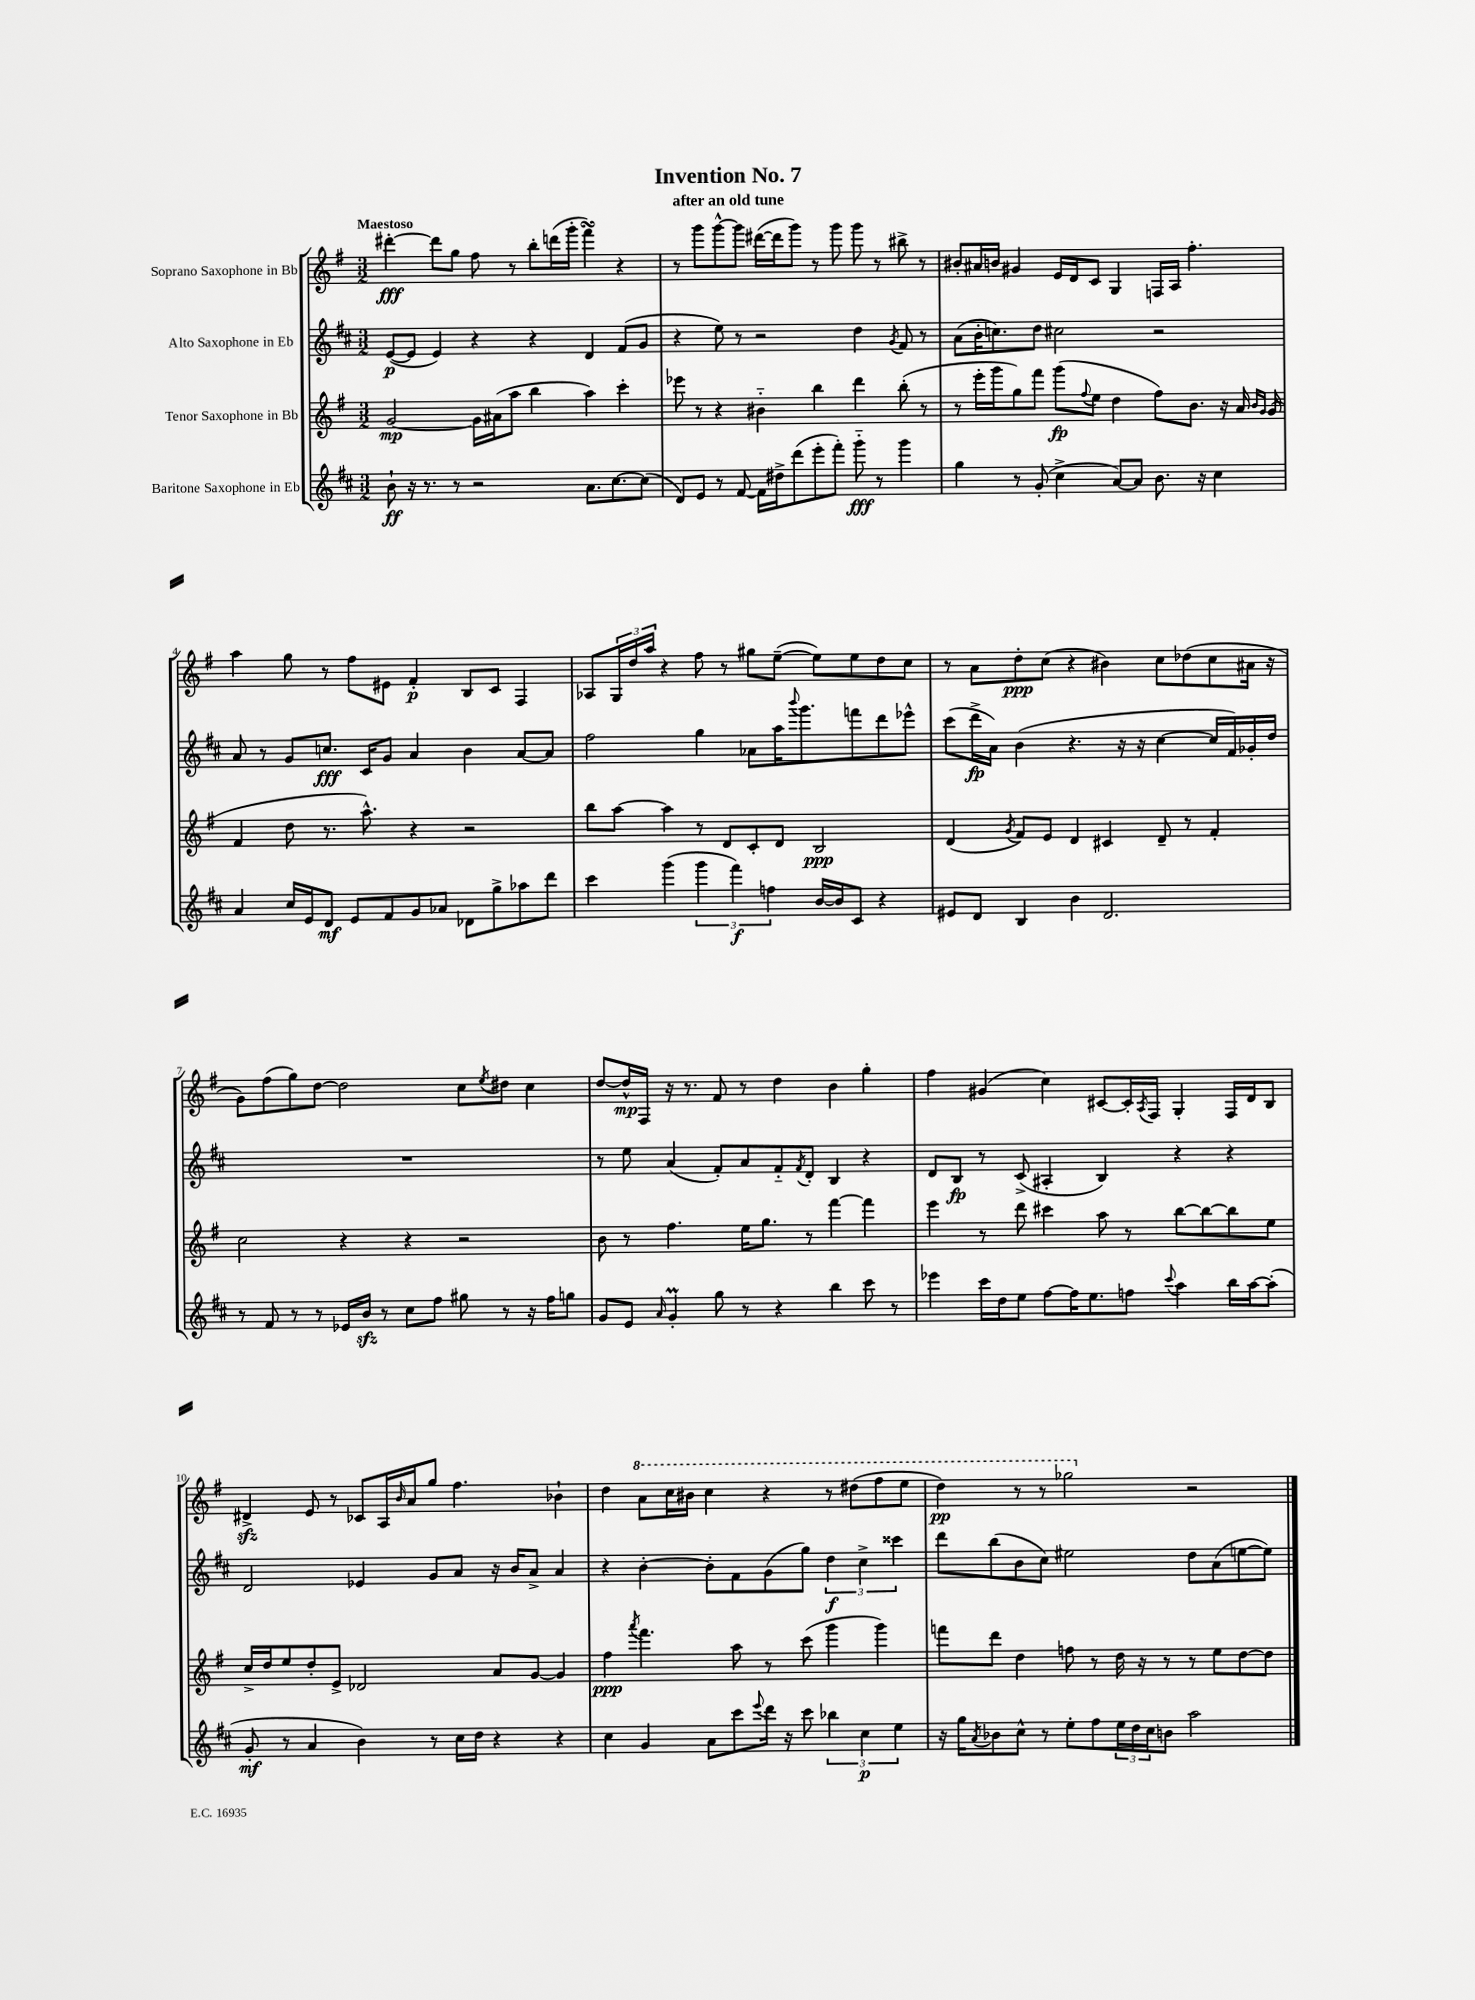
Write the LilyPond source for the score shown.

\header { title = "Invention No. 7" subtitle = "after an old tune" }
<<
\new StaffGroup <<
\new Staff = "s0" \with { instrumentName = "Soprano Saxophone in Bb" } {
    \clef treble \key g \major \numericTimeSignature \time 3/2 \tempo "Maestoso"
    dis'''4~-.\fff dis'''8 g''8 fis''8 r8 b''8-. d'''16( g'''16-. fis'''4\turn) r4 |
    r8 g'''8 g'''8~-^ g'''8 dis'''16~( dis'''16 g'''8) r8 g'''8 g'''8 r8 bis''8-> r8 |
    bis'8-. ais'16 b'16 gis'4 e'16 d'16 c'8 g4 f16 a16 fis''4.-. |
    a''4 g''8 r8 fis''8 eis'8 fis'4-.\p b8 c'8 fis4 |
    aes8 \tuplet 3/2 { g16 d''16 a''16 } r4 fis''8 r8 gis''8 e''8~--( e''8) e''8 d''8 c''8 |
    r8 a'8 d''8-.\ppp c''8( r4 bis'4) c''8 des''8( c''8 ais'16 r16 |
    g'8) fis''8( g''8) d''8~ d''2 c''8 \acciaccatura { e''8 } dis''8 c''4 |
    d''8~ d''16-^\mp fis16 r16 r8. fis'8 r8 d''4 b'4 g''4-. |
    fis''4 gis'4( c''4) cis'8~ cis'16-. \acciaccatura { a8 } fis16 g4-. fis16 d'16 b8 |
    dis'4->\sfz e'8 r8 ces'8 a16 \grace { b'16 } a'16 g''8 fis''4. bes'4-! |
    d''4 \ottava #1 a''8 c'''16 bis''16 c'''4 r4 r8 dis'''8( fis'''8 e'''8 |
    d'''4\pp) r8 r8 ges'''2 \ottava #0 r2 \bar "|." |
}
\new Staff = "s1" \with { instrumentName = "Alto Saxophone in Eb" } {
    \clef treble \key d \major \numericTimeSignature \time 3/2
    e'8~\p( e'8 e'4) r4 r4 d'4 fis'8( g'8 |
    r4 e''8) r8 r2 d''4 \acciaccatura { g'8 } fis'8 r8 |
    a'8( b'16-. c''8.) d''8 cis''2 r2 |
    a'8 r8 g'8 c''8.\fff cis'16 g'8 a'4 b'4 a'8~ a'8 |
    fis''2 g''4 aes'8 a''16 \appoggiatura { b'''8 } g'''8. f'''8 d'''8 ees'''8-^ |
    cis'''8( d'''16->\fp a'16) b'4( r4. r16 r16 cis''4~ cis''16 fis'16) ges'16-. d''16 |
    R1. |
    r8 e''8 a'4( fis'8-.) a'8 fis'8-_ \acciaccatura { fis'8 } d'8-. b4 r4 |
    d'8 b8\fp r8 cis'8->( ais4-. b4) r4 r4 |
    d'2 ees'4 g'8 a'8 r16 b'16 a'8-> a'4 |
    r4 b'4~-. b'8-. fis'8 g'8( g''8) \tuplet 3/2 { d''4\f cis''4-> cisis'''4 } |
    d'''8 b''8( b'8 cis''8) eis''2 d''8 a'8( e''8~ e''8) \bar "|." |
}
\new Staff = "s2" \with { instrumentName = "Tenor Saxophone in Bb" } {
    \clef treble \key g \major \numericTimeSignature \time 3/2
    g'2~\mp g'16 ais'16( a''8 b''4 a''4) c'''4-. |
    ees'''8 r8 r4 bis'4-_ b''4 d'''4 b''8-.( r8 |
    r8 e'''16-. g'''16 g''8) fis'''8 g'''8\fp( \appoggiatura { fis''8 } e''8 d''4 fis''8) b'8. r16 a'16 \grace { b'16 g'16 } g'16( |
    fis'4 d''8 r8. a''8.-^) r4 r2 |
    b''8 a''8~ a''4 r8 d'8 c'8-. d'8 b2\ppp |
    d'4( \acciaccatura { g'8 } fis'8) e'8 d'4 cis'4 d'8-- r8 fis'4-. |
    c''2 r4 r4 r2 |
    b'8 r8 fis''4. e''16 g''8. r8 fis'''4~ fis'''4 |
    e'''4 r8 d'''8 cis'''4 a''8 r8 b''8~ b''8~ b''8 e''8 |
    c''16-> d''16 e''8 d''8-. e'8-> des'2 a'8 g'8~ g'4 |
    fis''4\ppp \acciaccatura { a'''8 } fis'''4. a''8 r8 c'''8( g'''4 g'''4) |
    f'''8 d'''8 d''4 f''8 r8 d''16 r16 r8 r8 e''8 d''8~ d''8 \bar "|." |
}
\new Staff = "s3" \with { instrumentName = "Baritone Saxophone in Eb" } {
    \clef treble \key d \major \numericTimeSignature \time 3/2
    b'8-!\ff r16 r8. r8 r2 a'8. cis''8.~ cis''8( |
    d'8) e'8 r8 fis'8~ fis'16 dis''16-> d'''8( e'''8-. fis'''8-.) g'''8-_\fff r8 g'''4 |
    g''4 r8 g'8-.( cis''4-> a'8~) a'8 b'8. r16 cis''4 |
    a'4 cis''16 e'16 d'8\mf e'8 fis'8 g'8 aes'8 des'8 g''8-> aes''8 d'''8 |
    cis'''4 g'''4( \tuplet 3/2 { g'''4 fis'''4\f) f''4 } b'16~ b'16 cis'8 r4 |
    eis'8 d'8 b4 b'4 d'2. |
    r8 fis'8 r8 r8 ees'16 b'16\sfz r8 cis''8 fis''8 gis''8 r8 r16 fis''16 g''8 |
    g'8 e'8 \grace { a'16 } g'4-.\prall g''8 r8 r4 b''4 cis'''8 r8 |
    ees'''4 cis'''16 d''16 e''8 fis''8~ fis''16 e''8. f''8 \appoggiatura { cis'''8 } a''4 b''16 a''16~ a''8-.( |
    g'8-.\mf r8 a'4 b'4) r8 cis''16 d''16 r4 r4 |
    cis''4 g'4 a'8 cis'''8 \appoggiatura { e'''8 } d'''16 r16 cis'''8 \tuplet 3/2 { bes''4 cis''4\p e''4 } |
    r16 g''16 \acciaccatura { a'8 } bes'8 cis''8-^ r8 e''8-. fis''8 \tuplet 3/2 { e''16 d''16 cis''16 } b'8 a''2 \bar "|." |
}
>>
>>
